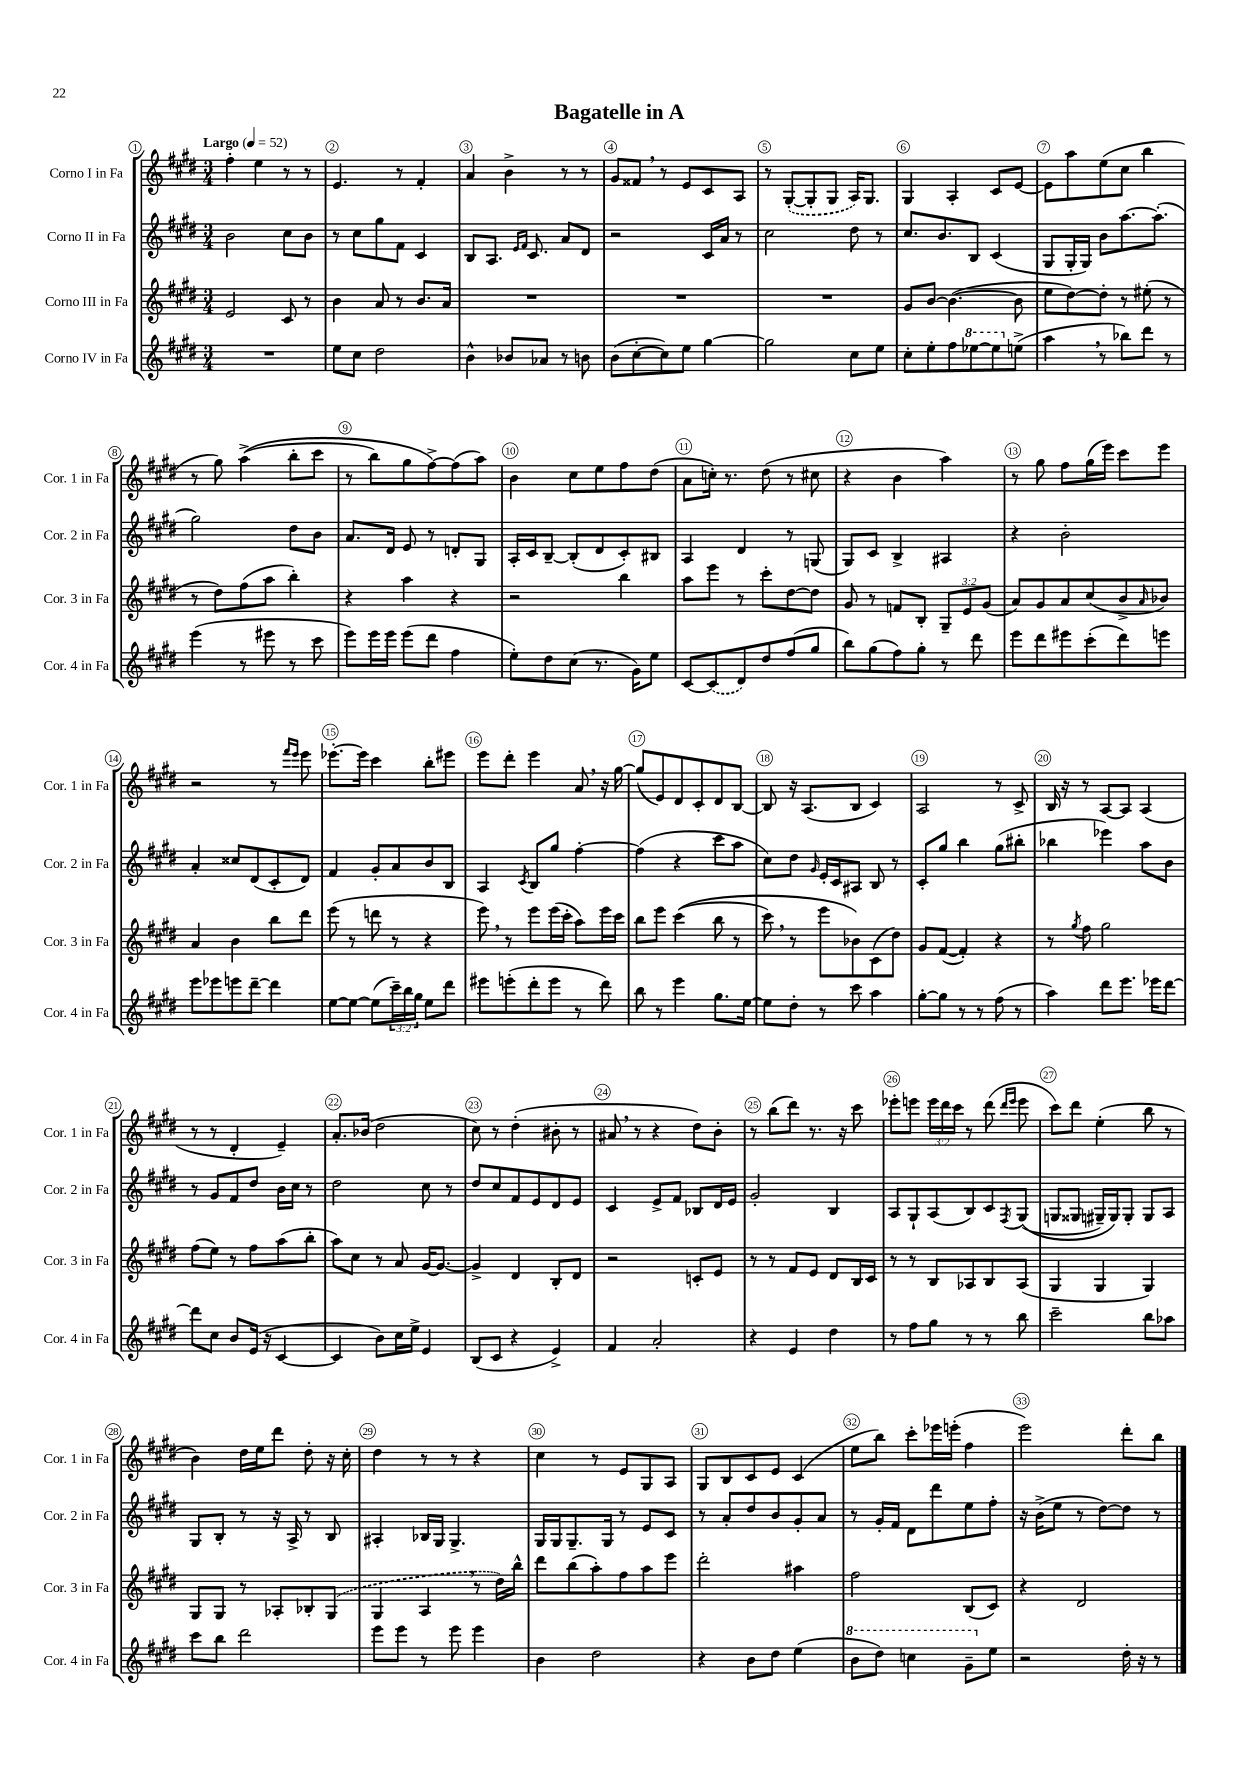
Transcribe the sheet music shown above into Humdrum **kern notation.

**kern	**kern	**kern	**kern
*part4	*part3	*part2	*part1
*staff4	*staff3	*staff2	*staff1
*I"Corno IV in Fa	*I"Corno III in Fa	*I"Corno II in Fa	*I"Corno I in Fa
*I'Cor. 4 in Fa	*I'Cor. 3 in Fa	*I'Cor. 2 in Fa	*I'Cor. 1 in Fa
*clefG2	*clefG2	*clefG2	*clefG2
*k[f#c#g#d#]	*k[f#c#g#d#]	*k[f#c#g#d#]	*k[f#c#g#d#]
*M3/4	*M3/4	*M3/4	*M3/4
*MM52	*MM52	*MM52	*MM52
=1	=1	=1	=1
!	!	!	!LO:TX:a:B:t=Largo
2.r	2e/	2b\	4ff#'\
.	.	.	4ee\
.	8c#/	8cc#\L	8r
.	8r	8b\J	8r
=2	=2	=2	=2
8ee\L	4b\	8r	4.e/
8cc#\J	.	8cc#\L	.
2dd#\	8a/	8gg#\	.
.	8r	8f#\J	8r
.	8.b/L	4c#/	4f#'/
.	16a/Jk	.	.
=3	=3	=3	=3
4b^^\	2.r	8B/L	4a/
.	.	8.A/J	.
8b-X/L	.	.	4b^\
.	.	16qqe/LL	.
.	.	16qqf#/JJ	.
.	.	8.c#/	.
8a-X/J	.	.	.
8r	.	8a/L	8r
8bn\	.	8d#/J	8r
=4	=4	=4	=4
(8b\L	2.r	2r	8g#/L
[8cc#'\	.	.	8f##X,/J
8cc#\])	.	.	8r
8ee\J	.	.	8e/L
[4gg#\	.	16c#/LL	8c#/
.	.	16a/JJ	.
.	.	8r	8A/J
=5	=5	=5	=5
2gg#\]	2.r	2cc#\	8r
.	.	.	([8G#'/L
.	.	.	8G#'/]
.	.	.	8G#/J
8cc#\L	.	8dd#\	16A/KL)
.	.	.	8.G#/J
8ee\J	.	8r	.
=6	=6	=6	=6
8cc#'\L	8g#/L	8.cc#/L	4G#/
8ee'\	[8b/J	.	.
.	.	8.b/	.
8ff#\	(4.b\_	.	4A'/
*8va	*	*	*
[8eee-X\	.	8B/J	.
8eee-\]	.	(4c#/	8c#/L
*X8va	*	*	*
(8een^\J	8b\]	.	[8e/J
=7	=7	=7	=7
4aa,\	8ee\L	8G#/L	8e\L]
.	[8dd#\)	16G#'/L	8aa\
.	.	16G#/JJ)	.
8r	8dd#'\J]	8b\L	(8ee\
8bb-X\L)	8r	[8.aa\	8cc#\J
8ddd#\J	(8ee#X'\	.	4bb\
.	.	(8.aa'\J]	.
8r	8r	.	.
!!LO:LB:g=z
=8	=8	=8	=8
(4eee\	8r	2gg#\)	8r
.	8dd#\L)	.	8gg#\)
8r	(8ff#\	.	((4aa^\
8eee#X\	8aa\J	.	.
8r	4bb'\)	8dd#\L	8bb'\L
8ccc#\	.	8b\J	8ccc#\J
=9	=9	=9	=9
8eee\L)	4r	8.a/L	8r
16eee\L	.	.	8bb\L)
16eee\JJ	.	16d#/Jk	.
(8eee\L	4aa\	8e/	8gg#\
8ddd#\J	.	8r	[8ff#^\)
4ff#\	4r	8dn'/L	(8ff#\]
.	.	8G#/J	8aa\J)
=10	=10	=10	=10
8ee'\L)	2r	16A'/LL	4b\
.	.	16c#/J	.
8dd#\	.	[8B~/J	.
(8cc#\J	.	(8B'/L]	8cc#\L
8.r	.	8d#/	8ee\
.	4bb\	8c#'/)	8ff#\
16g#\KL)	.	.	.
8ee\J	.	8B#X/J	(8dd#\J
=11	=11	=11	=11
[8c#/L	8aa\L	4A/	8a\L
(8c#/]	8eee\J	.	16ccn'\Jk)
.	.	.	8.r
8d#/)	8r	4d#/	.
8dd#/	8ccc#'\L	.	(8dd#\
(8ff#/	[8dd#\	8r	8r
8gg#/J	8dd#\J]	(8Gn/	8cc#X\
=12	=12	=12	=12
8bb\L)	8g#/	8G#/L)	4r
(8gg#\	8r	8c#/J	.
8ff#\)	8fn/L	4B^/	4b\
8gg#'\J	8B'/J	.	.
8r	12G#~/L	4A#X/	4aa\)
.	12e/	.	.
8ddd#\	.	.	.
.	(12g#/J	.	.
=13	=13	=13	=13
8eee\L	8a/L)	4r	8r
8ddd#\	8g#/	.	8gg#\
8eee#X\	8a/	2b'\	8ff#\L
(8ccc#'\	(8cc#/	.	(16gg#\L
.	.	.	16eee\JJ)
8ddd#\)	8b^/	.	8ccc#\L
.	16qqa/	.	.
8eeen\J	8b-X/J)	.	8eee\J
!!LO:LB:g=z
=14	=14	=14	=14
8eee\L	4a/	4a'/	2r
8eee-X\	.	.	.
8eeen\	4b\	8cc##X/L	.
[8ddd#~\J	.	(8d#/	.
4ddd#\]	8bb\L	8c#'/	8r
.	.	.	16qqfff#/LL
.	.	.	16qqeee/JJ
.	8ddd#\J	8d#/J)	8eee\
=15	=15	=15	=15
[8ee\L	(8eee\	4f#/	[8.eee-X'\L
8ee\J_	8r	.	.
.	.	.	16eee-\Jk]
(8ee\L]	8dddn\	8g#'/L	4ccc#\
24ccc#~\L)	8r	8a/	.
24bb\	.	.	.
24gg#\JJ	.	.	.
8ee\L	4r	8b/	8bb'\L
8ddd#\J	.	8B/J	8eee#X\J
=16	=16	=16	=16
8eee#X\L	8eee,\)	4A/	8eee\L
(8eeen'\	8r	.	8ddd#'\J
.	.	8qc#/	.
8ddd#'\	8eee\L	8B/L	4eee\
8eee\J	(16eee\L	8gg#/J	.
.	16ccc#'\JJ	.	.
8r	8aa\L)	[4ff#'\	8a,/
8ddd#\)	16eee\L	.	16r
.	16ccc#\JJ	.	[16gg#\
=17	=17	=17	=17
8bb\	8bb\L	(4ff#\]	(8gg#/L]
8r	8eee\J	.	8e/)
4eee\	((4ccc#\	4r	8d#/
.	.	.	8c#'/
8.gg#\L	8bb\	8ccc#\L	8d#/
.	8r	8aa\J	[8B/J
[16ee\Jk	.	.	.
=18	=18	=18	=18
8ee\L]	8ccc#,\)	8cc#\L)	8B/]
8dd#'\J	8r	8dd#\J	16r
.	.	.	(8.A/L
.	.	16qqg#/	.
8r	8eee\L	16e'/LL	.
.	.	16c#/J	.
8ccc#\	8b-X\)	8A#X/J	8B/J
4aa\	(8c#\	8B/	4c#/)
.	8dd#\J)	8r	.
=19	=19	=19	=19
[8gg#'\L	8g#/L	8c#'/L	2A/
8gg#\J]	([8f#/J	8gg#/J	.
8r	4f#'/])	4bb\	.
8r	.	.	.
(8ff#\	4r	(8gg#\L	8r
8r	.	8bb#X'\J	8c#^/
=20	=20	=20	=20
4aa\)	8r	4bb-X\	16B/
.	.	.	16r
.	8qgg#/	.	.
.	8ff#\	.	8r
8ddd#\L	2gg#\	4eee-X\)	[8A/L
8.eee\J	.	.	8A/J]
.	.	8aa\L	(4A/
16eee-X\KL	.	.	.
[8ddd#\J	.	8b\J	.
!!LO:LB:g=z
=21	=21	=21	=21
8ddd#\L]	(8ff#\L	8r	8r
8cc#\J	8ee\J)	8g#/L	8r
8b/L	8r	8f#/	4d#'/
(16e/Jk	8ff#\L	8dd#/J	.
16r	.	.	.
[4c#/	(8aa\	16b\LL	4e~/)
.	.	16cc#\JJ	.
.	8bb'\J	8r	.
=22	=22	=22	=22
4c#/]	8aa\L)	2dd#\	8.a'/L
.	8cc#\J	.	.
.	.	.	(16b-X/Jk
8b\L)	8r	.	2dd#\
16cc#\L	8a/	.	.
16ee^\JJ	.	.	.
4e/	[16g#/KL	8cc#\	.
.	8.g#/J_	.	.
.	.	8r	.
=23	=23	=23	=23
(8B/L	4g#^/]	8dd#/L	8cc#\)
8c#/J	.	8cc#/	8r
4r	4d#/	8f#/	(4dd#'\
.	.	8e/	.
4e^/)	8B'/L	8d#/	8b#X'\
.	8d#/J	8e/J	8r
=24	=24	=24	=24
4f#/	2r	4c#/	8a#X,/
.	.	.	8r
2a'/	.	8e^/L	4r
.	.	8f#/J	.
.	8cn'/L	8B-X/L	8dd#\L)
.	8e/J	16d#/L	8b'\J
.	.	16e/JJ	.
=25	=25	=25	=25
4r	8r	2g#'/	8r
.	8r	.	(8bb\L
4e/	8f#/L	.	8ddd#\J)
.	8e/J	.	8.r
4dd#\	8d#/L	4B/	.
.	.	.	16r
.	16B/L	.	8ccc#\
.	16c#/JJ	.	.
=26	=26	=26	=26
8r	8r	8A/L	8eee-X'\L
8ff#\L	8r	8G#`/	8eeen\J
8gg#\J	8B/L	(8A/	24eee\LL
.	.	.	24ddd#\
.	.	.	24ccc#\JJ
8r	8A-X/	8B/)	8r
8r	8B/	8c#/	(8ddd#\
.	.	.	16qqddd#/LL
.	.	8qF#/	16qqeee/JJ
8bb\	(8A-/J	((8G#/J	8eee\
=27	=27	=27	=27
2ccc#~\	4G#/	8Gn/L	8ccc#\L)
.	.	8G##X/J	8ddd#\J
.	4G#/	16G#X~/LL)	(4ee'\
.	.	16G#/J)	.
.	.	8G#'/J	.
8bb\L	4G#/)	8G#/L	8bb\
8aa-X\J	.	8A/J	8r
!!LO:LB:g=z
=28	=28	=28	=28
8ccc#\L	8G#/L	8G#/L	4b\)
8bb\J	8G#/J	8B'/J	.
2ddd#\	8r	8r	16dd#\LL
.	.	.	16ee\J
.	8A-X'/L	16r	8ddd#\J
.	.	16A^/	.
.	8B-X'/	8r	8dd#'\
.	(8G#/J	8B/	16r
.	.	.	16cc#'\
=29	=29	=29	=29
8eee\L	4G#/	4A#X'/	4dd#\
8eee\J	.	.	.
8r	4A,/	16B-X/LL	8r
.	.	16G#/JJ	.
8eee\	.	4.G#^/	8r
4eee\	8r	.	4r
.	16dd#\LL)	.	.
.	16bb^^\JJ	.	.
=30	=30	=30	=30
4b\	8ddd#\L	16G#/LL	4cc#\
.	.	16G#/J	.
.	(8bb\	8.G#~/	.
2dd#\	8aa'\)	.	8r
.	.	16G#/Jk	.
.	8ff#\	8r	8e/L
.	8aa\	8e/L	8G#/
.	8eee\J	8c#/J	8A/J
=31	=31	=31	=31
4r	2ddd#'\	8r	8G#/L
.	.	8a'/L	8B/
8b\L	.	8dd#/	8c#/
8dd#\J	.	8b/	8e/J
(4ee\	4aa#X\	8g#'/	(4c#/
.	.	8a/J	.
=32	=32	=32	=32
*8va	*	*	*
8bb\L	2ff#\	8r	8ee\L
8ddd#\J)	.	16g#'/LL	8bb\J)
.	.	16f#/JJ	.
4cccn\	.	8d#\L	8ccc#'\L
.	.	8ddd#\	16eee-X\L
.	.	.	(16eeen'\JJ
8gg#~\L	(8B/L	8ee\	4ff#\
*X8va	*	*	*
8ee\J	8c#/J)	8ff#'\J	.
=33	=33	=33	=33
2r	4r	16r	2eee\)
.	.	(16b^\KL	.
.	.	8ee\J	.
.	2d#/	8r	.
.	.	[8dd#\L)	.
16dd#'\	.	8dd#\J]	8ddd#'\L
16r	.	.	.
8r	.	8r	8bb\J
==	==	==	==
*-	*-	*-	*-
